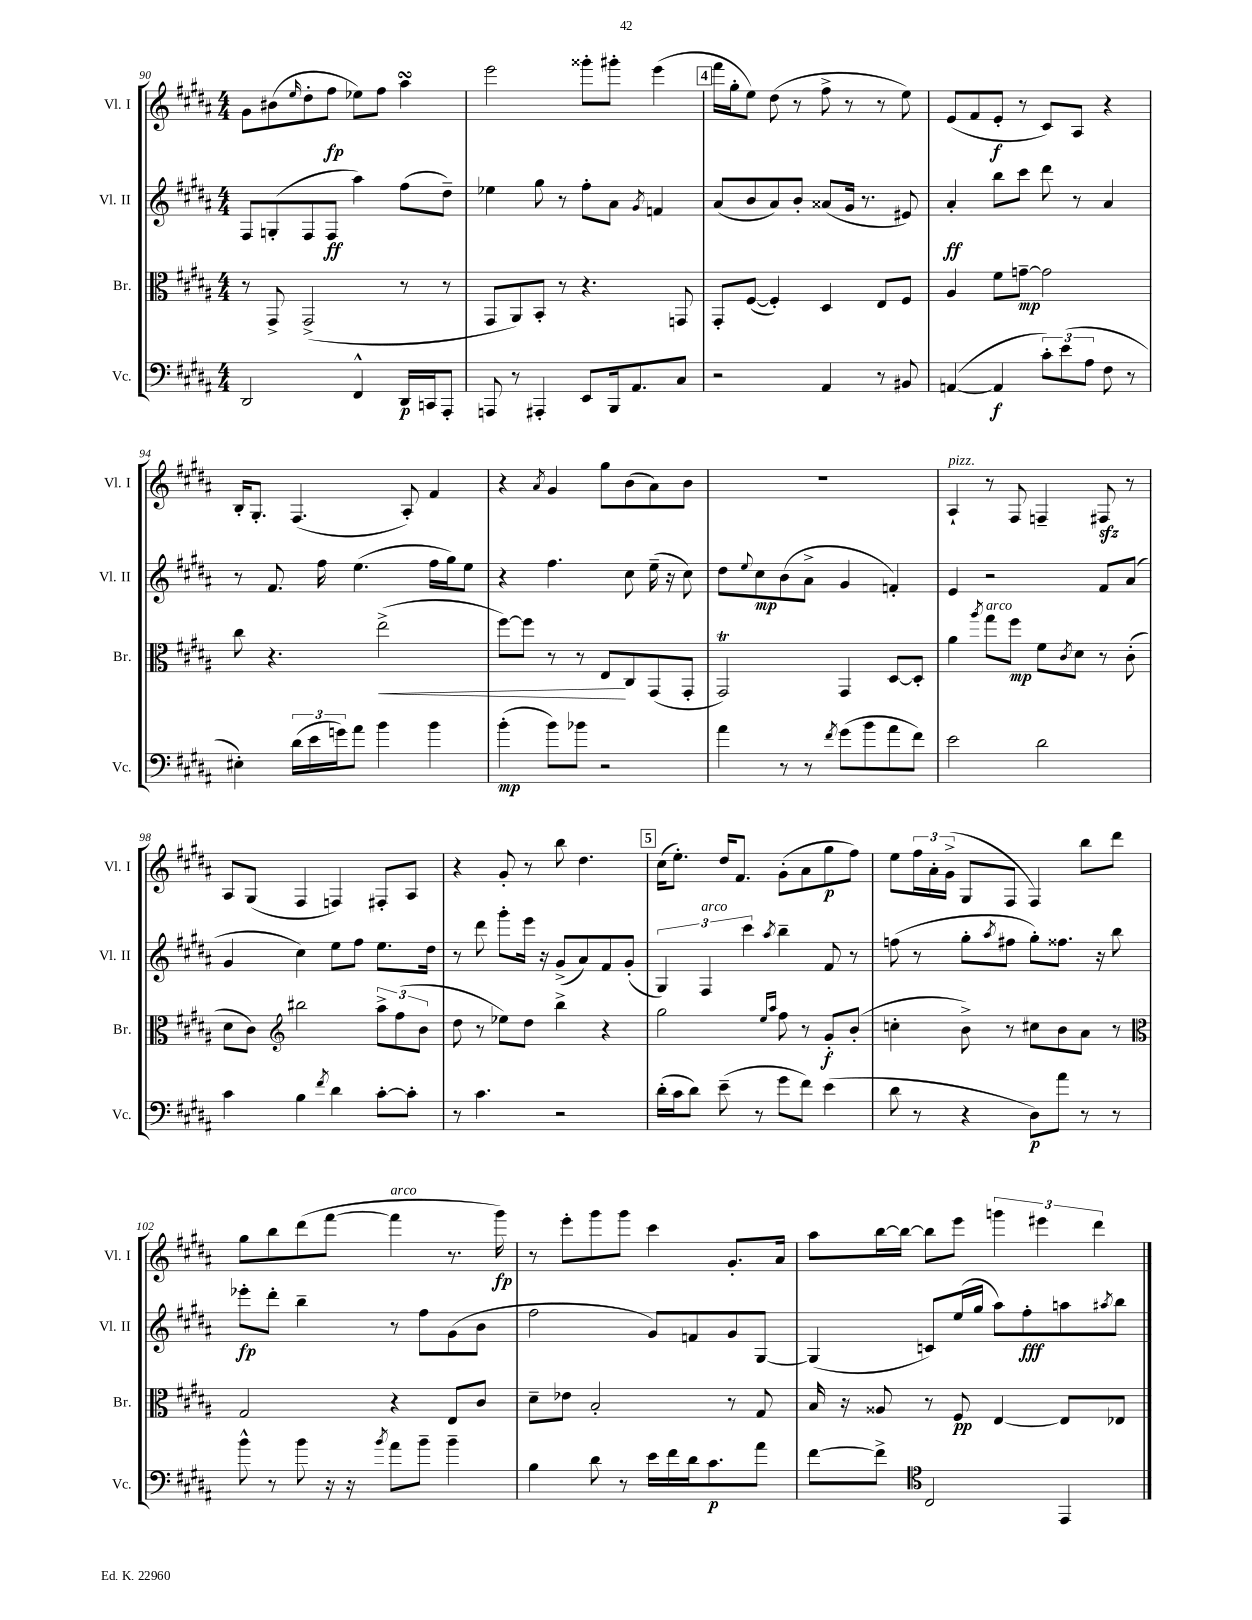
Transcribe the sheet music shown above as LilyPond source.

<<
\new StaffGroup <<
\new Staff = "s0" \with { instrumentName = "Vl. I" shortInstrumentName = "Vl. I" } {
    \clef treble \key b \major \numericTimeSignature \time 4/4
    gis'8 bis'8( \grace { e''16 } dis''8-. fis''8\fp ees''8) fis''8 ais''4\turn |
    e'''2 gisis'''8-. gis'''8-. e'''4( |
    \mark \markup { \box "4" } fis'''16 gis''16-. e''8) dis''8( r8 fis''8-> r8 r8 e''8) |
    e'8( fis'8 e'8-.\f r8 cis'8) ais8 r4 |
    b16-. gis8.-. fis4.( ais8-.) fis'4 |
    r4 \acciaccatura { ais'8 } gis'4 gis''8 b'8( ais'8) b'8 |
    R1 |
    ais4-!^\markup { \italic "pizz." } r8 fis8 f4-- fis8\sfz r8 |
    ais8 gis8( fis4 f4) fis8-. ais8 |
    r4 gis'8-. r8 b''8 dis''4. |
    \mark \markup { \box "5" } cis''16( e''8.-.) dis''16 fis'8. gis'8-.( ais'8 gis''8\p fis''8) |
    e''8 \tuplet 3/2 { fis''16 ais'16-. gis'16->( } gis8 fis8 fis4) b''8 dis'''8 |
    gis''8 b''8 dis'''8( fis'''8~ fis'''4^\markup { \italic "arco" } r8. gis'''16\fp) |
    r8 e'''8-. gis'''8 gis'''8 cis'''4 gis'8.-. ais'16 |
    ais''8 b''16~ b''16~ b''8 e'''8 \tuplet 3/2 { g'''4 eis'''4 dis'''4 } \bar "|." |
}
\new Staff = "s1" \with { instrumentName = "Vl. II" shortInstrumentName = "Vl. II" } {
    \clef treble \key b \major \numericTimeSignature \time 4/4
    fis8 g8-.( fis8 fis8\ff ais''4) fis''8( dis''8--) |
    ees''4 gis''8 r8 fis''8-. ais'8 \acciaccatura { gis'8 } f'4 |
    \mark \markup { \box "4" } ais'8( b'8 ais'8) b'8-. aisis'8( gis'16 r8. eis'8) |
    ais'4-.\ff b''8 cis'''8 dis'''8 r8 ais'4 |
    r8 fis'8. fis''16 e''4.( fis''16 gis''16) e''8 |
    r4 fis''4. cis''8 e''16--( r16 cis''8) |
    dis''8 \appoggiatura { e''8 } cis''8\mp b'8( ais'8-> gis'4 f'4-.) |
    e'4 r2 fis'8 ais'8( |
    gis'4 cis''4) e''8 fis''8 e''8. dis''16 |
    r8 dis'''8 gis'''8-. e'''16 r16 gis'8->( ais'8) fis'8 gis'8-.( |
    \mark \markup { \box "5" } \tuplet 3/2 { gis4) fis4^\markup { \italic "arco" } cis'''4 } \acciaccatura { ais''8 } b''4-- fis'8 r8 |
    f''8( r8 gis''8-. \acciaccatura { ais''8 } fis''8 gis''8-.) fisis''8. r16 b''8 |
    ees'''8-.\fp dis'''8-. b''4-- r8 fis''8 gis'8( b'8 |
    fis''2 gis'8) f'8 gis'8 gis8~ |
    gis4( c'8) e''16( gis''16 ais''8) fis''8-.\fff a''8 \acciaccatura { ais''8 } b''8 \bar "|." |
}
\new Staff = "s2" \with { instrumentName = "Br." shortInstrumentName = "Br." } {
    \clef alto \key b \major \numericTimeSignature \time 4/4
    r8 gis,8-> gis,2->( r8 r8 |
    gis,8 ais,8) b,8-. r8 r4. g,8 |
    \mark \markup { \box "4" } gis,8-. fis8~( fis4-.) dis4 e8 fis8 |
    ais4 fis'8 g'8~--\mp g'2 |
    cis''8 r4. e''2->\<( |
    fis''8~) fis''8 r8 r8 e8\! cis8 gis,8( gis,8-. |
    gis,2\trill) gis,4 dis8~ dis8-. |
    ais'4 \acciaccatura { ais''8 } gis''8^\markup { \italic "arco" } fis''8\mp fis'8 \acciaccatura { cis'8 } dis'8 r8 cis'8-.( |
    dis'8 cis'8) \clef treble bis''2 \tuplet 3/2 { ais''8-> fis''8( b'8 } |
    dis''8 r8 ees''8) dis''8 b''4-> r4 |
    \mark \markup { \box "5" } gis''2 \grace { e''16 ais''16 } fis''8 r8 gis'8-.\f b'8-.( |
    c''4-. b'8->) r8 cis''8 b'8 ais'8 r8 |
    \clef alto gis2 r4 e8 cis'8 |
    dis'8-- ees'8 b2-. r8 gis8 |
    b16 r16 aisis8 r8 fis8\pp e4~ e8 ees8 \bar "|." |
}
\new Staff = "s3" \with { instrumentName = "Vc." shortInstrumentName = "Vc." } {
    \clef bass \key b \major \numericTimeSignature \time 4/4
    dis,2 fis,4-^ dis,16\p c,16 ais,,8-. |
    a,,8 r8 ais,,4-. e,8 b,,16 ais,8. cis8 |
    \mark \markup { \box "4" } r2 ais,4 r8 bis,8 |
    a,4~( a,4\f \tuplet 3/2 { cis'8-.) e'8( ais8 } fis8 r8 |
    eis4-.) \tuplet 3/2 { dis'16( e'16 g'16) } ais'8 b'4 b'4 |
    b'4-.\mp( b'8) bes'8 r2 |
    ais'4 r8 r8 \acciaccatura { fis'8 } gis'8( b'8 ais'8 fis'8) |
    e'2 dis'2 |
    cis'4 b4 \acciaccatura { fis'8 } dis'4 cis'8~-. cis'8-. |
    r8 cis'4. r2 |
    \mark \markup { \box "5" } dis'16-.( cis'16 dis'8) e'8--( r8 gis'8 fis'8) e'4( |
    dis'8 r8 r4 dis8\p) ais'8 r8 r8 |
    b'8-^ r8 b'8 r16 r16 \acciaccatura { b'8 } ais'8 b'8-- b'4-- |
    b4 dis'8 r8 e'16 fis'16 dis'16 cis'8.\p ais'8 |
    fis'8~ fis'8-> \clef tenor cis2 e,4 \bar "|." |
}
>>
>>
\layout { \context { \Score currentBarNumber = #90 } }
